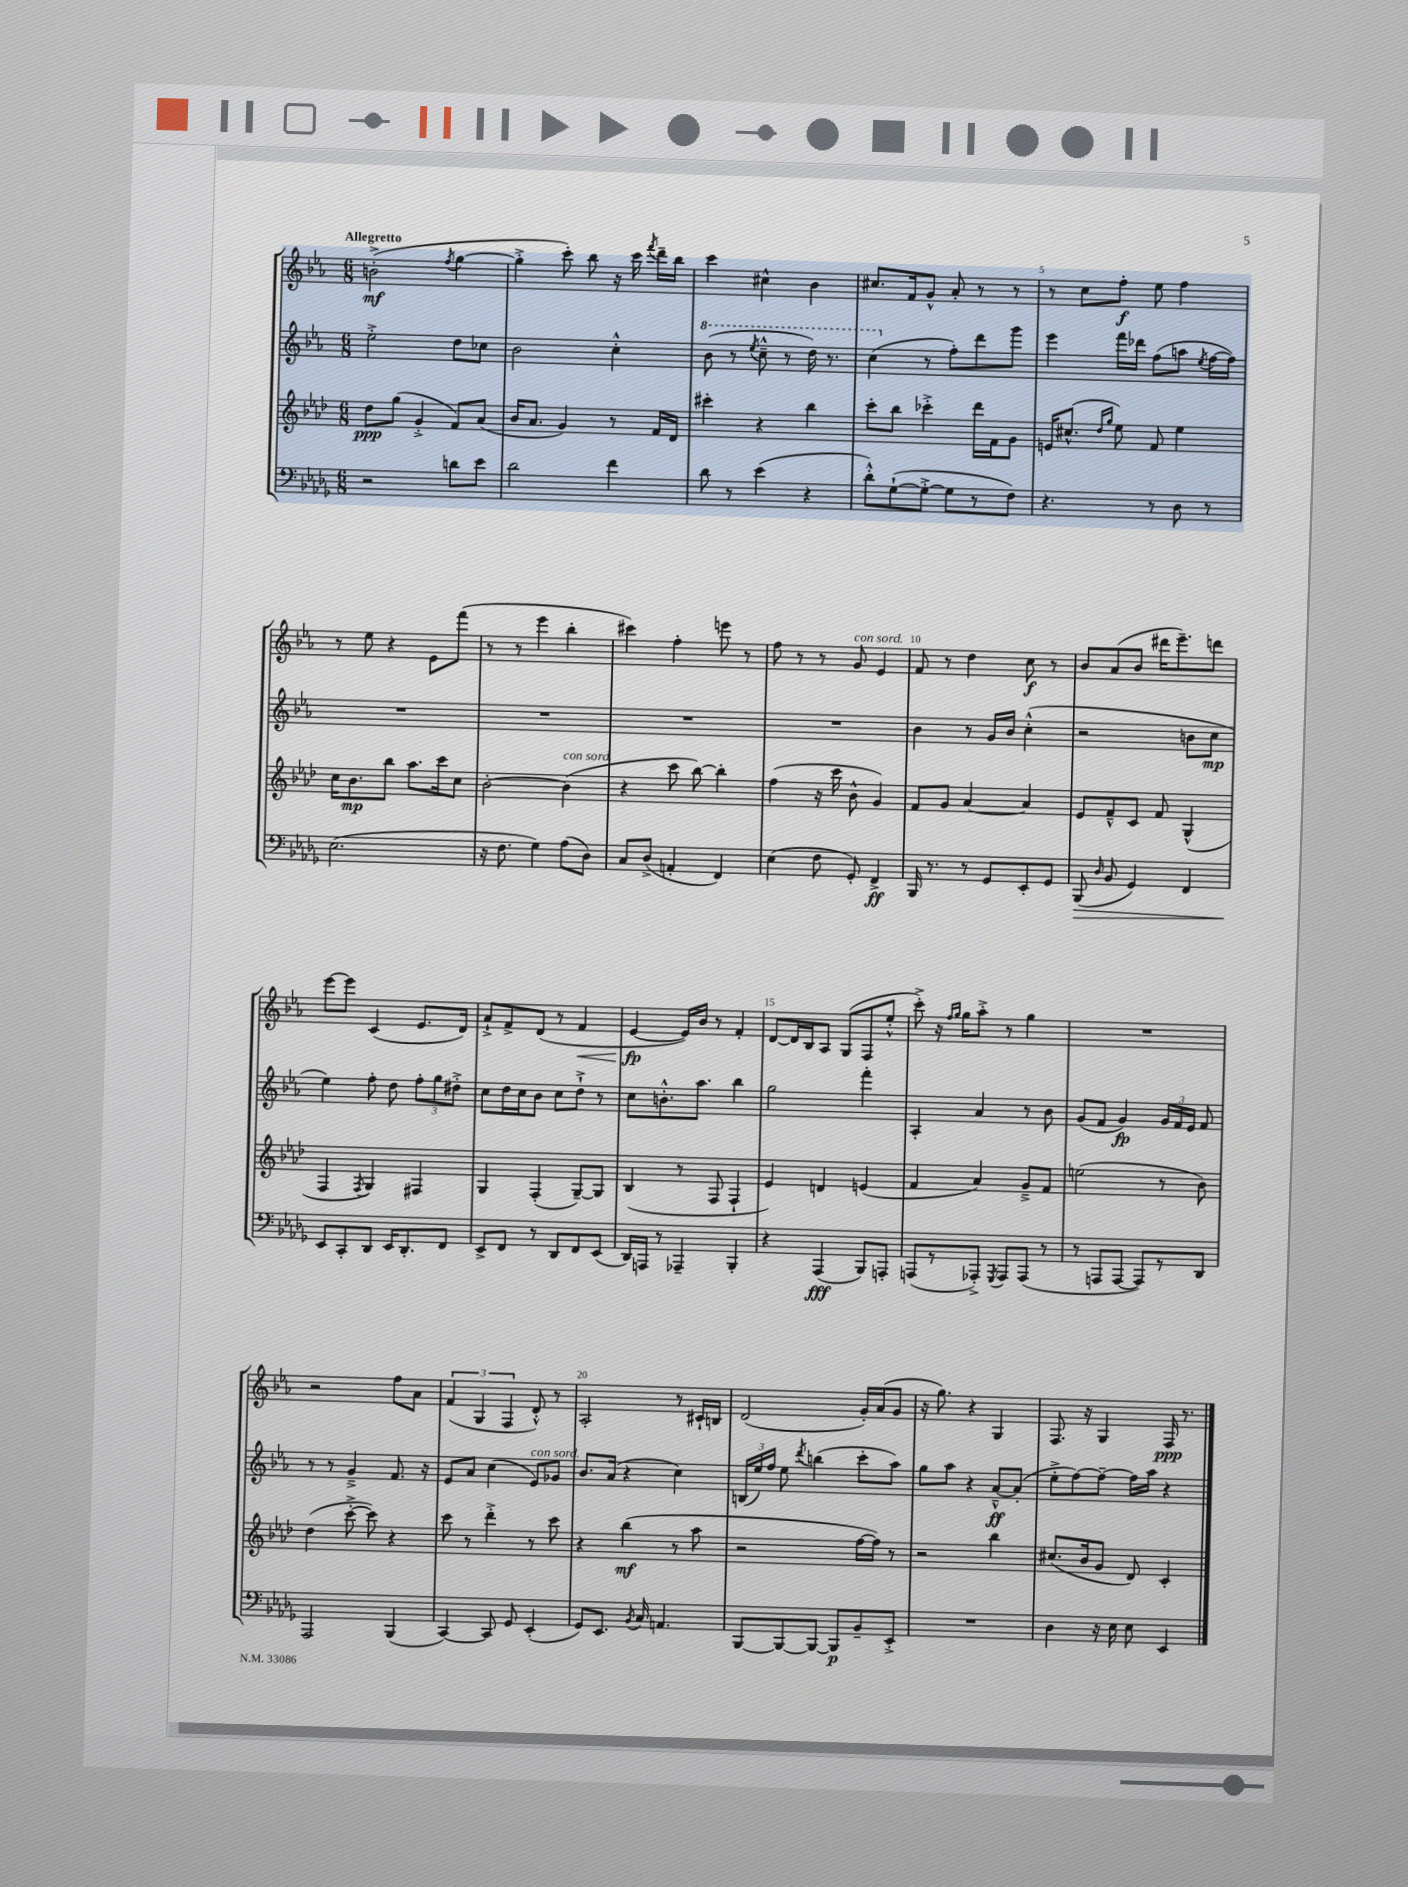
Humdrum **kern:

**kern	**kern	**kern	**kern
*staff4	*staff3	*staff2	*staff1
*clefF4	*clefG2	*clefG2	*clefG2
*k[b-e-a-d-g-]	*k[b-e-a-d-]	*k[b-e-a-]	*k[b-e-a-]
*M6/8	*M6/8	*M6/8	*M6/8
2r	8dd-	2ee-'^	(2b'^
.	(8gg	.	.
.	4g'^	.	.
.	.	.	8qff
8d	8f)	8dd	[4gg
8e-	(8a-	8cc-	.
=	=	=	=
2d-	16b-	2b-	4gg'^]
.	8.a-	.	.
.	4g)	.	8ccc')
.	.	.	8bb-
4f	8r	4cc'^^	16r
.	.	.	16ccc
.	.	.	8qfff
.	16f	.	16ddd~
.	16d-	.	16bb-
=	=	=	=
8d-	4ccc#'	(8bb-	4ccc
8r	.	8r	.
.	.	8qeee-	.
(4e-	4r	8ccc~^^	4cc#^^
.	.	8r	.
4r	4bb-	16ddd)	4b-
.	.	8.r	.
=	=	=	=
8d-'^^)	8ccc'	(4ccc	8.cc#
([8G-`	8bb-	.	.
.	.	.	16f
8G-'^_	4ccc-'^	8r	8g^^
8G-]	.	8ff')	8a-'
8r	16ddd-	8ddd	8r
.	16f	.	.
8F)	8g	8ggg	8r
=	=	=	=
4.r	16e	4eee-	8r
.	(8.cc#^^	.	.
.	.	.	8cc
.	16qqdd-	.	.
.	16qqgg	.	.
.	8ee-)	16fff	8ff'
.	.	16ddd-	.
8r	8f	(8ff	8ee-
8D-	4ee-	8aa	4ff
.	.	8qee-	.
8r	.	[16ff	.
.	.	16ff])	.
=	=	=	=
(2.E-	16cc	2.r	8r
.	8.b-	.	.
.	.	.	8ee-
.	8bb-	.	4r
.	8.aa-	.	.
.	.	.	8e-
.	16ccc	.	.
.	8cc	.	(8fff
=	=	=	=
16r	[2b-'	2.r	8r
8.F	.	.	.
.	.	.	8r
4G-)	.	.	4eee-
(8A-	(4b-]	.	4bb-'
8D-)	.	.	.
=	=	=	=
8C	4r	2.r	4ccc#)
(8D-^	.	.	.
4AA'	8ccc	.	4ff'
.	[8bb-)	.	.
4FF)	4bb-']	.	8eee
.	.	.	8r
=	=	=	=
(4E-	(4ff	2.r	8ff
.	.	.	8r
8F	16r	.	8r
.	16ccc	.	.
8GG-')	8b-^^	.	8g
4FF^	4g)	.	4e-
=	=	=	=
16BBB-	8f	4b-	8f
8.r	.	.	.
.	8g	.	8r
8r	[4a-	8r	4dd
8GG-	.	16g	.
.	.	16b-	.
8EE-'	4a-]	(4cc'^^	8cc
8GG-	.	.	8r
=	=	=	=
(8BBB-	8e-	2r	8b-
16qqD-	.	.	.
8BB-	8f~^^	.	(8a-
4GG-)	8c	.	8b-
.	8f	.	16ddd#
.	.	.	8.eee-~)
4FF	(4G^^	8b	.
.	.	8cc	8ddd
=	=	=	=
8EE-	4F	4ee-)	[8eee-
8CC'	.	.	8eee-]
.	8qF	.	.
8DD-	4G)	8ff'	(4c
16EE-	.	8dd	.
8.DD-'	.	.	.
.	4F#	12ff'	8.e-
.	.	12gg	.
8FF	.	.	.
.	.	12dd#'^	.
.	.	.	16d)
=	=	=	=
8EE-^	4G	8cc	8a-`^
8FF	.	16dd	8f^
.	.	16cc	.
8r	(4F'	8b-	(8d
8DD-	.	8cc	8r
8FF	[8G~)	8dd`^	4f
(8EE-	8G]	8r	.
=	=	=	=
16DD-)	(4B-	8cc	[4e-
16AAA	.	.	.
8r	.	8.b'^^	.
4AAA-~	8r	.	16e-])
.	.	8.aa-	16b-
.	8F	.	8r
4BBB-'	4F`	4bb-	4f'
=	=	=	=
4r	4e-)	2gg	[8d
.	.	.	16d]
.	.	.	16B-
(4AAA-	4d	.	8A-
.	.	.	(8G
8BBB-)	(4e	4fff'	8F
8AAA'	.	.	8ee-'^^
=	=	=	=
(8AAA	4f	4A-'	8ccc'^)
8r	.	.	16r
.	.	.	16qqff
.	.	.	16qqgg
.	.	.	16gg
8AAA-'^)	4a-)	4a-	8aa-'^
8qGGG-	.	.	.
8AAA-	.	.	8r
(8AAA-	8g~^	8r	4gg
8r	8f	8b-	.
=	=	=	=
8r	(2ee	(8g	2.r
8AAA	.	8f	.
[8AAA	.	4g)	.
8AAA])	.	.	.
8r	8r	24g	.
.	.	24f	.
.	.	24e-	.
8DD-	8b-)	8f	.
=	=	=	=
2AAA-	(4dd-	8r	2r
.	.	8r	.
.	[8ccc'^	4g~^	.
.	8ccc])	.	.
(4BBB-	4r	8.f	8ff
.	.	.	8a-
.	.	16r	.
=	=	=	=
[4CC)	8ccc	8e-	(6f
.	8r	8a-	.
.	.	.	6G
8CC]	4ddd-'^	(4cc	.
.	.	.	6F
8GG-	.	.	.
(4EE-'	8r	8e-)	8d'^^)
.	8ccc	8g-	8r
=	=	=	=
8GG-)	4r	8.b-	2A-'
8.EE-	.	.	.
.	.	(16a-	.
.	(4bb-	4r	.
8qBB-	.	.	.
16C	.	.	.
4.AA	.	.	.
.	8r	4cc)	8r
.	8aa-	.	16c#`
.	.	.	16B
=	=	=	=
[8BBB-	2r	(24B	(2d
.	.	24ee-)	.
.	.	24ff	.
8BBB-_	.	8ee-	.
.	.	8qddd	.
8BBB-_	.	(4bb	.
8BBB-]	.	.	.
8BB-~	[16ff	8ccc'	16g')
.	16ff])	.	(16a-
8EE-'^	8r	8aa-)	8g
=	=	=	=
2.r	2r	8gg	16r
.	.	.	8.gg)
.	.	8aa-	.
.	.	4r	4r
.	4bb-	[8a-~^^	4G
.	.	(8a-']	.
=	=	=	=
4D-	(8.cc#	8ee-'^	8.F
.	.	[8ff)	.
.	16b-	.	16r
16r	8g	8ff~_	4G
16E-	.	.	.
8E-	8d-)	16ff]	.
.	.	16aa-	.
4EE-	4c'	4r	16F
.	.	.	8.r
==	==	==	==
*-	*-	*-	*-
